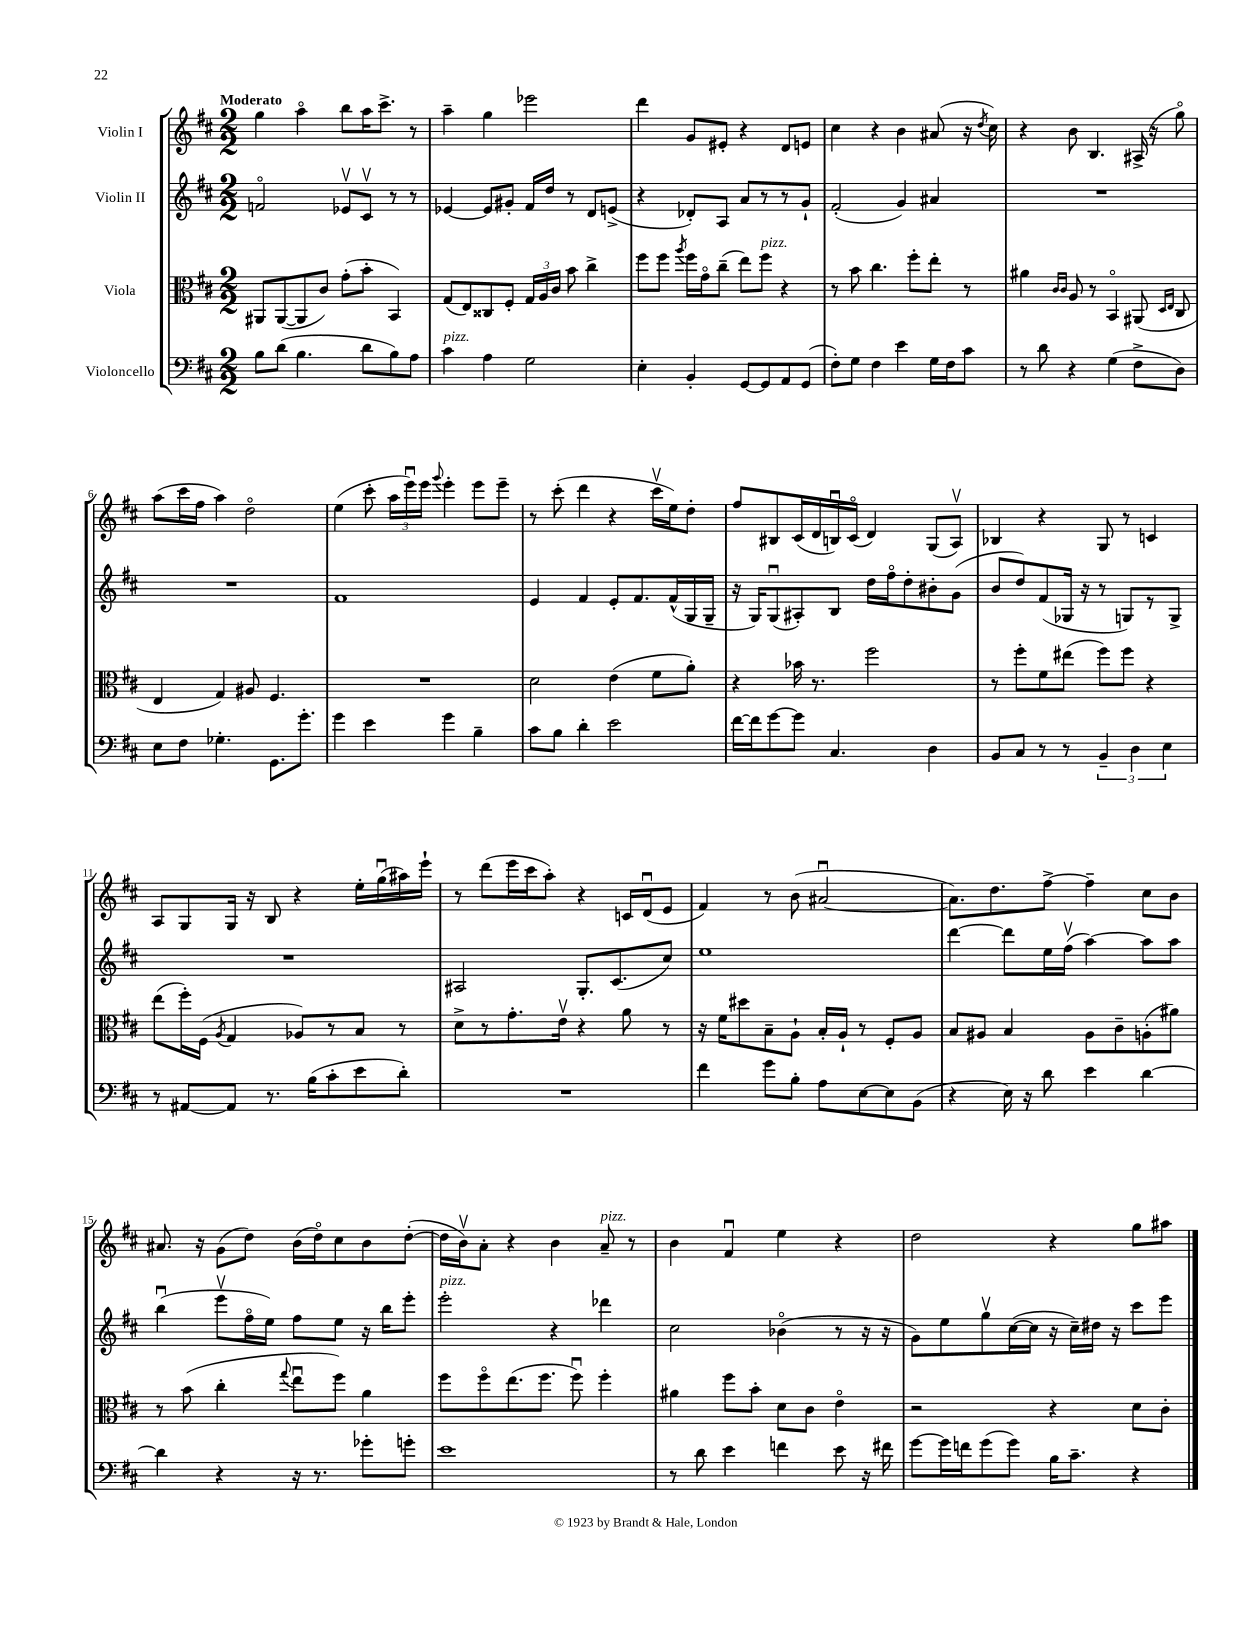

**kern	**kern	**kern	**kern
*staff4	*staff3	*staff2	*staff1
*clefF4	*clefC3	*clefG2	*clefG2
*k[f#c#]	*k[f#c#]	*k[f#c#]	*k[f#c#]
*M2/2	*M2/2	*M2/2	*M2/2
8B\L	8AA#/L	2fo/	4gg\
(8d\J	([8AA#/	.	.
4.B\	8AA#/]	.	4aao\
.	8c#/J)	.	.
.	(8g'\L	8e-v/L	8bb\L
8d\L	8b'\J	8c#v/J	16aa\K
.	.	.	8.ccc#^\J
8B\)	4BB/)	8r	.
8A\J	.	8r	8r
=	=	=	=
4c#\	(8G/L	[4e-/	4aa~\
.	8E/)	.	.
4A\	8C##/	8e-/]L	4gg\
.	8F#'/J	8g#'/J	.
2G\	24G/LL	16f#/LL	2eee-\
.	24A/	.	.
.	.	16dd/JJ	.
.	24c#/JJ	.	.
.	8b\	8r	.
.	4cc#^\	8d/L	.
.	.	(8e^/J	.
=	=	=	=
4E'\	8ff#\L	4r	4ddd\
.	8ff#\J	.	.
.	8qaa/	.	.
4BB'/	16ff#\LL	8d-'/L)	8g/L
.	16go\J	.	.
.	(8cc#~\J	8A/J	8e#'/J
[8GG/L	8ee\L)	8a/L	4r
8GG/]	8ff#\J	8r	.
8AA/	4r	8r	8d/L
(8GG/J	.	8g`/J	8e/J
=	=	=	=
8F#'\L)	8r	(2f#'/	4cc#\
8G\J	8b\	.	.
4F#\	4.cc#\	.	4r
4e\	.	4g/)	4b\
.	8ff#'\L	.	.
16G\LL	8ee'\J	4a#/	(8a#/
16F#\J	.	.	.
8c#\J	8r	.	16r
.	.	.	8qdd/
.	.	.	16cc#\)
=	=	=	=
8r	4a#\	1r	4r
8d\	.	.	.
.	16qqc#/LL	.	.
.	16qqc#/JJ	.	.
4r	8A/	.	8b\
.	8r	.	4.B/
(4G\	4BBo/	.	.
8F#^\L	(8AA#/	.	(16A#^/
.	.	.	16r
.	16qqD/LL	.	.
.	16qqE/JJ	.	.
8D\J)	8C#/	.	8ggo\)
=	=	=	=
8E\L	4E/	1r	(8aa\L
8F#\J	.	.	16ccc#\L
.	.	.	16ff#\JJ
4.G-'\	4G/)	.	4aa\)
.	8A#/	.	2ddo\
8.GG\L	4.F#/	.	.
8.g'\J	.	.	.
=	=	=	=
4g\	1r	1f#	(4ee\
4e\	.	.	8ccc#'\
.	.	.	24aa\LL
.	.	.	24eeeu\)
.	.	.	24eee\JJ
.	.	.	8qqggg/
4g\	.	.	4eee'\
4B~\	.	.	8eee\L
.	.	.	8eee~\J
=	=	=	=
8c#\L	2d\	4e/	8r
8B\J	.	.	(8ccc#'\
4d'\	.	4f#/	4ddd\
2e\	(4e\	8e'/L	4r
.	.	8.f#/	.
.	8f#\L	.	16ccc#v\LL
.	.	(16f#^^/L	16ee\J)
.	8a'\J)	16G/	8dd'\J
.	.	16G~/JJ	.
=	=	=	=
[16f#\LL	4r	16r	8ff#/L
16f#\]J	.	16G/LK)	.
[8g\	.	(8Gu/	8B#/
8g\]J	16b-\	8A#'/)	(16c#/L
.	8.r	.	16d/
4.C#/	.	8B/J	16Bu/)
.	.	.	(16c#o/JJ
.	2ff#\	16dd\LL	4d/)
.	.	16ff#o\J	.
.	.	8dd'\	.
4D\	.	8b#'\	(8G/L
.	.	(8g\J	8Av/J)
=	=	=	=
8BB/L	8r	8b/L	4B-/
8C#/J	8ff#'\L	8dd/)	.
8r	8f#\	(8f#/	4r
8r	(8ee#\J	16G-/Jk	.
.	.	16r	.
6BB~/	8ff#\L)	8r	8G/
.	8ff#\J	8G/L)	8r
6D\	.	.	.
.	4r	8r	4c/
6E\	.	.	.
.	.	8G^/J	.
=	=	=	=
8r	(8ee\L	1r	8A/L
[8AA#/L	16ff#'\L)	.	8G/
.	(16F#\JJ	.	.
.	8qA/	.	.
8AA#/]J	4G/	.	16G/Jk
.	.	.	16r
8.r	.	.	8B/
.	8A-/L)	.	4r
(16B\LK	.	.	.
8c#'\	8r	.	.
8e\	8B/J	.	16ee'\LL
.	.	.	(16ggu\
8d'\J)	8r	.	16aa#\)
.	.	.	16eee`\JJ
=	=	=	=
1r	8d^\L	2A#/	8r
.	8r	.	(8ddd\L
.	8.g'\	.	16eee\L
.	.	.	16ccc#\J
.	.	.	8aa'\J)
.	16ev\Jk	.	.
.	4r	8.G'/L	4r
.	.	(8.c#/	.
.	8a\	.	16c/LL
.	.	.	(16du/J
.	8r	8cc#/J)	8e/J
=	=	=	=
4f#\	16r	1ee	4f#/)
.	16f#\LK	.	.
.	8dd#\	.	.
8g\L	8B~\	.	8r
8B'\J	8A`\J	.	(8b\
8A\L	16B'/LL	.	[2a#u/
.	16A`/JJ	.	.
[8E\	8r	.	.
8E\]	8F#'/L	.	.
(8BB\J	8A/J	.	.
=	=	=	=
4r	8B/L	[4ddd\	8.a#\]L)
.	8A#/J	.	.
.	.	.	8.dd\
16E\)	4B/	8ddd\]L	.
16r	.	.	.
8d\	.	16ee\L	[8ff#^\J
.	.	(16ff#v\JJ	.
4e\	8A#\L	[4aa\)	4ff#~\]
.	8c#~\	.	.
[4d\	(8A'\	8aa\]L	8cc#\L
.	8a#\J)	8aa\J	8b\J
=	=	=	=
4d\]	8r	(4bbu\	8.a#/
.	(8b\	.	.
.	.	.	16r
4r	4cc#'\	8eeev\L	(8g\L
.	.	16ff#o\L	8dd\J)
.	.	16ee\JJ)	.
.	8qqgg/	.	.
16r	8eeu\L	8ff#\L	(16b\LL
8.r	.	.	16ddo\J)
.	8ff#\J)	8ee\J	8cc#\
8g-'\L	4a\	16r	8b\
.	.	16bb\LK	.
8g'\J	.	8eee'\J	([8dd'\J
=	=	=	=
1e	8ff#\L	2eee'\	16dd\]LL
.	.	.	16bv\J)
.	8ff#o\	.	8a'\J
.	(8.ee\	.	4r
.	8.ff#\J	.	.
.	.	4r	4b\
.	8ff#u\)	.	.
.	4ff#'\	4ddd-\	8a~/
.	.	.	8r
=	=	=	=
8r	4a#\	2cc#\	4b\
8d\	.	.	.
4e\	8ff#\L	.	4f#u/
.	8b'\J	.	.
4f\	8d\L	(4b-o\	4ee\
.	8c#\J	.	.
8e\	4eo\	8r	4r
16r	.	16r	.
16f#\	.	16r	.
=	=	=	=
[8g\L	2r	8g\L)	2dd\
16g\]L	.	8ee\	.
16f\J	.	.	.
(8g\	.	8ggv\	.
8g\J)	.	([16cc#\L	.
.	.	16cc#\]JJ	.
16B\LK	4r	16r	4r
8.c#~\J	.	16cc#~\LL)	.
.	.	16dd#\JJ	.
.	.	16r	.
4r	8d\L	8ccc#\L	8gg\L
.	8c#'\J	8eee\J	8aa#\J
==	==	==	==
*-	*-	*-	*-
